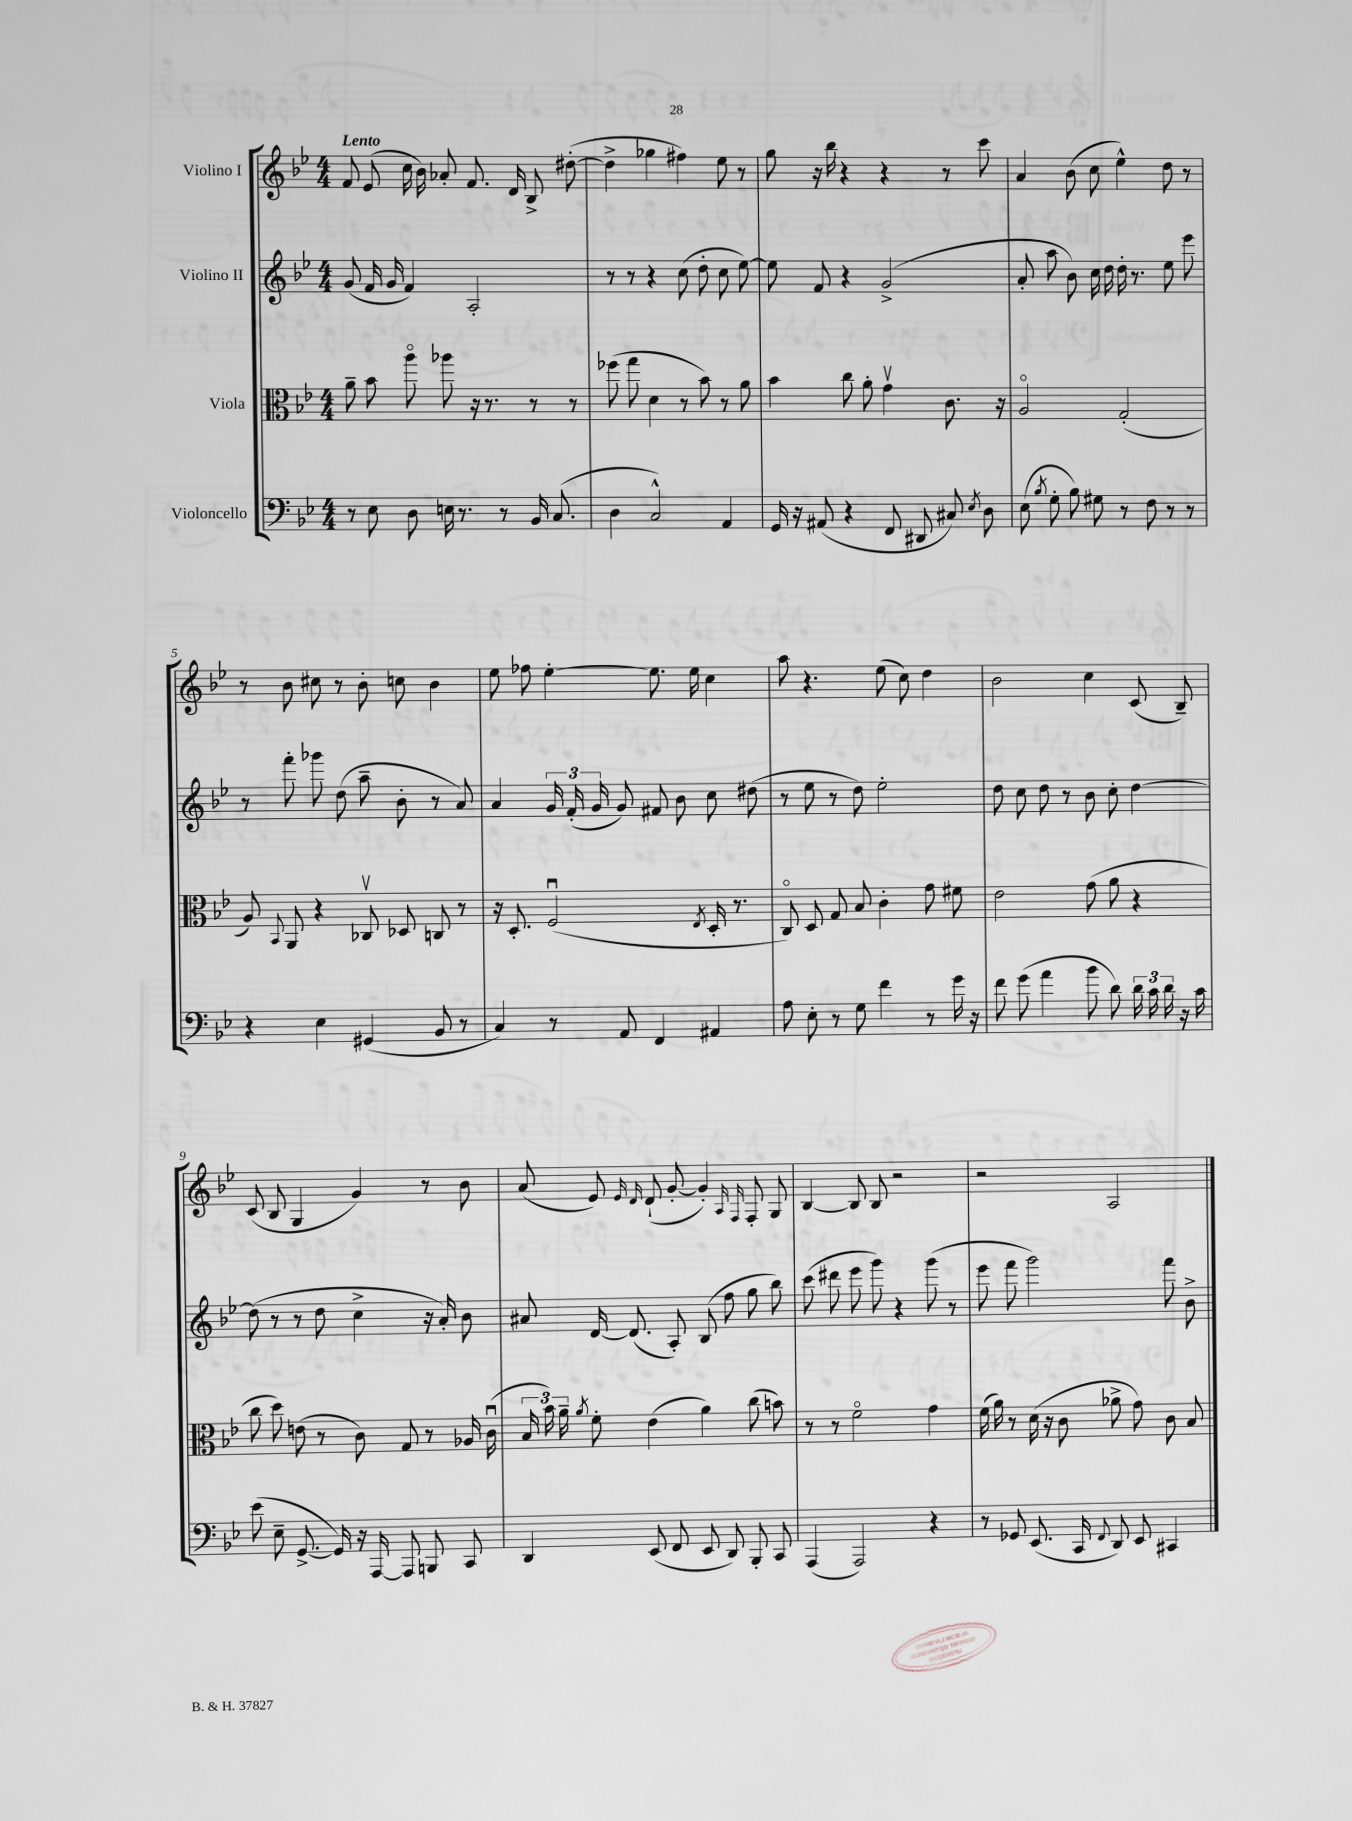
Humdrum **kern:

**kern	**kern	**kern	**kern
*part4	*part3	*part2	*part1
*staff4	*staff3	*staff2	*staff1
*I"Violoncello	*I"Viola	*I"Violino II	*I"Violino I
*clefF4	*clefC3	*clefG2	*clefG2
*k[b-e-]	*k[b-e-]	*k[b-e-]	*k[b-e-]
*M4/4	*M4/4	*M4/4	*M4/4
=1	=1	=1	=1
!	!	!	!LO:TX:a:B:t=Lento
8r	8a~\	(8g/	8f/
8E-\	8b-\	16f/	(8e-/
.	.	16g/	.
8D\	8aa\	4f/)	16cc\
.	.	.	16b-\)
16En\	8aa-X\	.	8a-X'/
8.r	.	.	.
.	16r	2A'/	8.f/
.	8.r	.	.
8r	.	.	.
.	.	.	16d/
16BB-/	8r	.	8B-^/
(8.C/	.	.	.
.	8r	.	([8dd#X'\
=2	=2	=2	=2
4D\	(8ff-X\	8r	4dd#^\]
.	8gg\	8r	.
2C^^/)	4d\	4r	4gg-X\
.	8r	(8cc\	4ff#X\)
.	8b-\)	8dd'\	.
4AA/	8r	8cc\	8ee-\
.	8a\	[8ee-\)	8r
=3	=3	=3	=3
16GG/	4b-\	8ee-\]	8gg\
16r	.	.	.
(8AA#X/	.	8f/	16r
.	.	.	16bb-\
4r	8cc\	4r	4r
.	8a'\	.	.
8FF/	4gv\	(2g^/	4r
8DD#X/	.	.	.
8C#X/)	8.c\	.	8r
8qE-/	.	.	.
8D\	.	.	8ccc\
.	16r	.	.
=4	=4	=4	=4
(8E-\	2A/	8a'/	4a/
8qB-/	.	.	.
8G'\	.	8aa\	.
8B-\)	.	8b-\)	(8b-\
8G#X\	.	16cc\	8cc\
.	.	16dd\	.
8r	(2G'/	16dd'\	4ee-^^\)
.	.	8.r	.
8F\	.	.	.
8r	.	8ee-\	8dd\
8r	.	8eee-\	8r
!!LO:LB:g=z
=5	=5	=5	=5
4r	8A/)	8r	8r
.	8qqBB-/	.	.
.	8AA/	8fff'\	8b-\
4E-\	4r	8ggg-X\	8cc#X\
.	.	(8dd\	8r
(4GG#X/	8C-Xv/	8aa~\	8b-'\
.	8D-X/	8b-'\	8ccn\
8BB-/	8Cn/	8r	4b-\
8r	8r	8a/)	.
=6	=6	=6	=6
4C/)	16r	4a/	8ee-\
.	8.D'/	.	.
.	.	.	8ff-X\
8r	(2Fu/	24g/	[4ee-'\
.	.	(24f'/	.
.	.	24g/	.
8AA/	.	8g/)	.
4FF/	.	8f#X/	8.ee-\]
.	.	8b-\	.
.	.	.	16ee-\
.	8qE-/	.	.
4AA#X/	16D'/	8cc\	4cc\
.	8.r	.	.
.	.	(8dd#X\	.
=7	=7	=7	=7
8A\	8C/)	8r	8aa\
8E-'\	8D/	8ee-\	4.r
8r	8G/	8r	.
8G\	8B-/	8dd\)	.
4f\	4c'\	2ee-'\	(8ee-\
.	.	.	8cc\)
8r	8g\	.	4dd\
16g\	8f#X\	.	.
16r	.	.	.
=8	=8	=8	=8
8f\	2e-\	8dd\	2b-\
(8g\	.	8cc\	.
4a\	.	8dd\	.
.	.	8r	.
8b-\	(8g\	8b-\	4cc\
8d\)	8a\	8cc'\	.
24d\	4r	[4dd\	(8c/
24c\	.	.	.
24d\	.	.	.
16r	.	.	8B-~/)
16c\	.	.	.
!!LO:LB:g=z
=9	=9	=9	=9
(8e-\	8cc\	(8dd\]	(8c/
8E-~\	8dd\)	8r	8B-/
[8.GG^/	(8en\	8r	4G/
.	8r	8dd\	.
16GG/])	.	.	.
16r	8c\)	4cc^\	4g/)
[16AAA/	.	.	.
8AAA/]	8G/	.	.
8BBBn/	8r	16r	8r
.	.	16a'/)	.
8CC/	16A-X/	8b-\	8b-\
.	(16cu\	.	.
=10	=10	=10	=10
4DD/	24B-/	8a#X/	(8a/
.	24b-\)	.	.
.	24a~\	.	.
.	8qa/	.	.
.	8f'\	[16d/	8e-/)
.	.	(8.d/]	.
.	.	.	16qqe-/
.	.	.	16qqd/
(8EE-/	(4e-\	.	(8d`/
8FF/	.	8A'/)	[8g'/
8EE-/	4a\)	(8B-/	4g'/])
8DD/)	.	8ff\	.
.	.	.	16qqA/
.	.	.	16qqF/
8BBB-'/	(8cc\	8gg\	8F'/
8CC/	8bn\)	8bb-\)	8G/
=11	=11	=11	=11
(4AAA/	8r	(8ccc\	[4B-/
.	8r	8ddd#X\	.
2AAA/)	2f\	8eee-\	8B-/]
.	.	8ggg\)	8B-/
.	.	4r	2r
4r	4g\	(8ggg\	.
.	.	8r	.
=12	=12	=12	=12
8r	(16f\	8eee-\	2r
.	16a\)	.	.
8GG-X/	8r	8fff\	.
(8.EE-/	(16d\	2ggg\)	.
.	16r	.	.
.	8c\	.	.
16CC/	.	.	.
8qqFF/	.	.	.
8DD/)	8a-X^\	.	2A/
8EE-/	8g\)	.	.
4CC#X/	8c\	8fff\	.
.	8B-/	8b-^\	.
==	==	==	==
*-	*-	*-	*-
